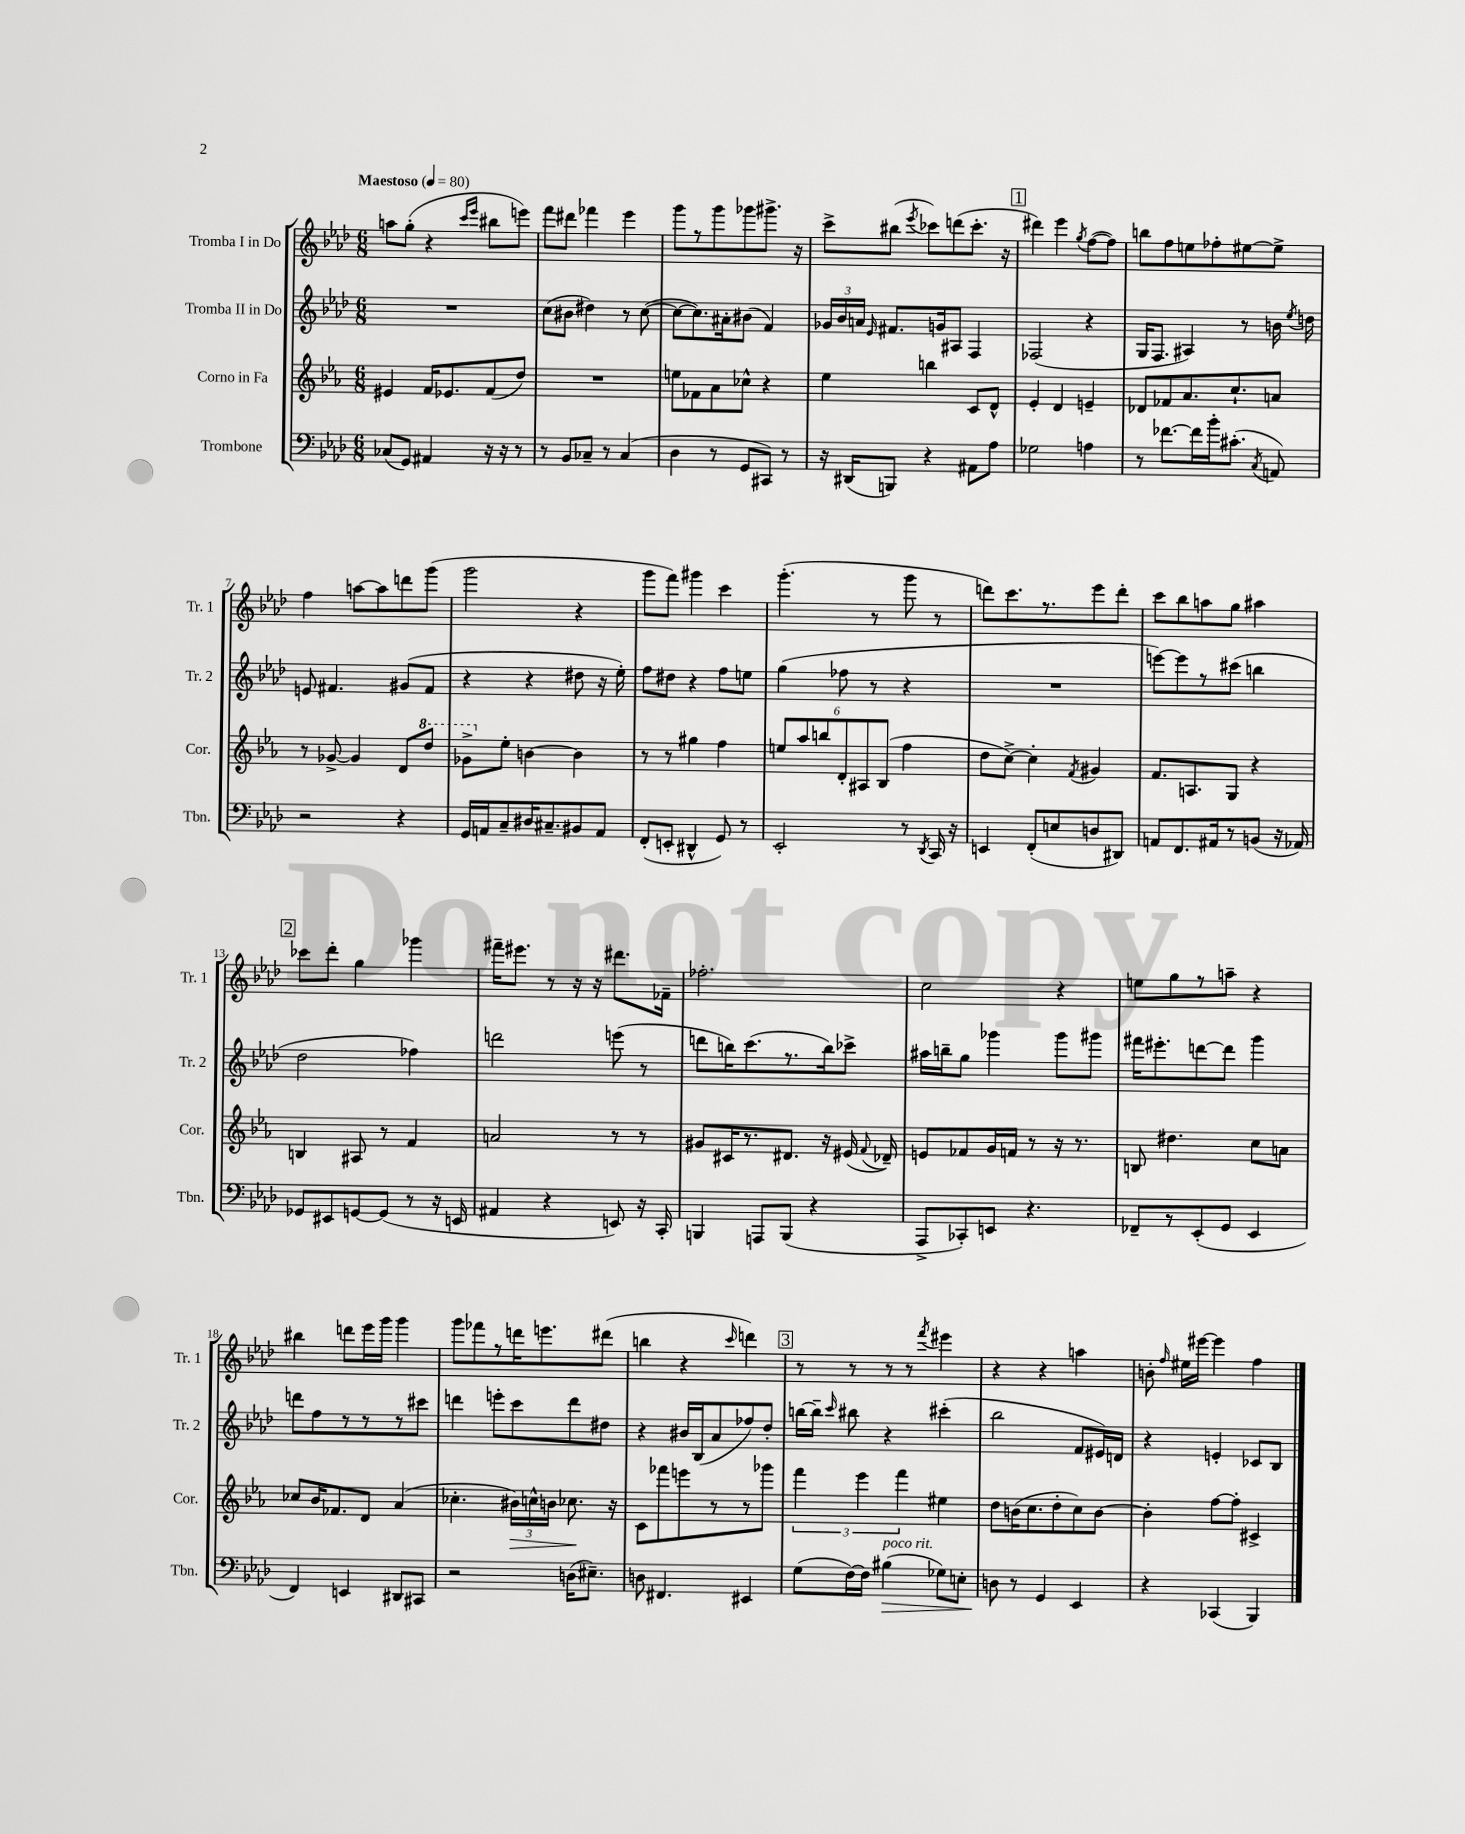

**kern	**kern	**kern	**kern
*staff4	*staff3	*staff2	*staff1
*clefF4	*clefG2	*clefG2	*clefG2
*k[b-e-a-d-]	*k[b-e-a-]	*k[b-e-a-d-]	*k[b-e-a-d-]
*M6/8	*M6/8	*M6/8	*M6/8
*MM80	*MM80	*MM80	*MM80
(8C-/L	4e#/	2.r	8aa\L
8GG/J)	.	.	(8gg'\J
4AA#/	16f/LK	.	4r
.	8.e-/	.	.
.	.	.	16qqccc/LL
.	.	.	16qqeee-/JJ
16r	(8f/	.	8bb#\L
16r	.	.	.
8r	8dd/J)	.	8eee\J)
=	=	=	=
8r	2.r	(8cc\L	8fff\L
8BB-/L	.	8b#\J	8ddd#\J
8C-~/J	.	4dd#\)	4fff-\
8r	.	.	.
(4C-/	.	8r	4eee-\
.	.	([8cc\	.
=	=	=	=
4D-\	8ee\L	8cc\_L	8ggg\L
.	8f-\	8.cc\])	8r
8r	8a-\	.	8ggg\
.	.	16a#'\k	.
8GG/L	8cc-^^\J	(8b#\J	8ggg-\
8CC#/J)	4r	4f/)	8.ggg#^\J
8r	.	.	.
.	.	.	16r
=	=	=	=
16r	4ee-\	24g-/LL	8ccc^\L
.	.	24b-/	.
(16DD#/LK	.	.	.
.	.	24a/JJ	.
.	.	16qqe-/	.
8BBB/J)	.	8.f#/L	(8bb#\J
.	.	.	8qeee-/
4r	4bb\	.	8ccc-\L)
.	.	16g/k	.
.	.	8A#/J	(8ddd\
8AA#\L	8c/L	4F/	8.ccc-'\J
8A-\J	8d^^/J	.	.
.	.	.	16r
=	=	=	=
2G-\	4e-'/	(2F-/	4ddd#\)
.	4d/	.	4eee-\
.	.	.	8qgg/
4A\	4e~/	4r	([8ff\L
.	.	.	8ff\]J)
=	=	=	=
8r	8d-/L	16G/LK	8bb\L
.	.	8.F/J	.
[8.f-\L	8f-/	.	8ff\
.	8.a-/	4A#/)	8ee\
16f-\]L	.	.	.
16b-'\J	.	.	8ff-'\
(8.c#'\J	8.cc`/	.	.
.	.	8r	[8ee#\
8qC/	.	.	.
8AA/)	8a/J	16b\	8ee#^\]J
.	.	8qee-/	.
.	.	16dd\	.
=	=	=	=
2r	8r	8e/	4ff\
.	[8g-^/	4.f#/	.
.	4g-/]	.	[8aa\L
.	.	.	8aa\]
4r	8d/L	(8g#/L	8ddd\
.	8ddd/J	8f#/J	(8ggg\J
=	=	=	=
16GG/LL	8gg-^\L	4r	2ggg\
16AA/J	.	.	.
8C~/	8ee-'\J	.	.
16D#/K	[4b\	4r	.
8.C#~/	.	.	.
8BB#/	4b\]	8dd#\	4r
8AA/J	.	16r	.
.	.	16ee-'\)	.
=	=	=	=
(8FF'/L	8r	8ff\L	8ggg\L
8EE'/J	8r	8dd#\J	8fff\J)
4DD#^^/	4gg#\	4r	4ggg#\
8GG/)	4ff\	8ff\L	4ccc\
8r	.	8ee\J	.
=	=	=	=
2EE-'/	12ee/L	(4gg\	(4.ggg'\
.	12aa-/	.	.
.	12bb/	.	.
.	12d'/	8ff-\	.
.	12A#/	.	.
.	.	8r	8r
.	(12B-/J	.	.
8r	4ff\	4r	8ggg\
8qDD-/	.	.	.
16CC/	.	.	8r
16r	.	.	.
=	=	=	=
4EE/	8dd\L	2.r	8ddd\L)
.	[8cc^\J)	.	8.ccc\
(8FF'/L	4cc'\]	.	.
.	.	.	8.r
8E/	.	.	.
.	8qf/	.	.
8D/	4g#/	.	8eee-\
8DD#/J)	.	.	8ddd'\J
=	=	=	=
8AA/L	8.f/L	[8eee\L)	8ccc\L
8.FF/	.	8eee\]	8bb-\
.	8.A/	.	.
.	.	8r	8aa\
16AA#/k	.	.	.
8r	8G/J	(8ccc#\J	8gg\J
(8BB/J	4r	4bb\	4aa#\
16r	.	.	.
16AA-/)	.	.	.
=	=	=	=
8GG-/L	4B/	2dd-\	8ccc-\L
8EE#/	.	.	8ddd-'\J
[8GG/	8A#/	.	4gg\
(8GG/]J	8r	.	.
8r	4f/	4ff-\)	4ggg-\
16r	.	.	.
16EE/	.	.	.
=	=	=	=
4AA#/	2a/	2ddd\	16fff#~\LK
.	.	.	8.eee#\J
4r	.	.	8r
.	.	.	16r
.	.	.	16r
8EE/)	8r	(8eee\	8.ddd#\L
16r	8r	8r	.
16CC'/	.	.	16f-~\Jk
=	=	=	=
4BBB/	8g#/L	8ddd\L	2.ff-'\
.	16c#/K	16bb\K)	.
.	8.r	(8.ccc\	.
8AAA/L	.	.	.
(8BBB/J	8.d#/J	8.r	.
4r	.	.	.
.	16r	16bb\k)	.
.	(16e#/	8ccc-^\J	.
.	8qqf/	.	.
.	16d-~/)	.	.
=	=	=	=
8AAA-^/L	8e/L	16aa#\LL	2cc\
.	.	16bb~\J	.
8CC-'/)	8f-/	8gg\J	.
8EE/J	16g/L	4ggg-\	.
.	16f/JJ	.	.
4.r	8r	.	.
.	16r	8ggg-\L	4r
.	8.r	.	.
.	.	8ggg#\J	.
=	=	=	=
8FF-~/L	8B/	16fff#\LK	8ee\L
.	.	8.eee#'\	.
8r	4.dd#\	.	8gg\
(8EE-'/	.	[8ddd\	8r
8GG/J	.	8ddd\]J	8aa~\J
4EE-/	8cc\L	4ggg\	4r
.	8a\J	.	.
=	=	=	=
4FF/)	8cc-/L	8ddd\L	4bb#\
.	16b-/K	8ff\	.
.	8.f-/	.	.
4EE/	.	8r	8ddd\L
.	8d/J	8r	16eee-\L
.	.	.	16ggg\JJ
8DD#/L	(4a-/	8r	4ggg\
8CC#/J	.	8ccc#\J	.
=	=	=	=
2r	4.cc-'\	4ddd\	8ggg\L
.	.	.	8fff-\
.	.	8eee'\L	8r
.	24b#\LL)	8ccc\	16ddd\K
.	24cc^^\	.	.
.	.	.	8.eee\
.	24b\JJ	.	.
(16D\LK	8.cc-\	8ddd\	.
8.E#~\J)	.	.	.
.	.	8dd#\J	(8ddd#\J
.	16r	.	.
=	=	=	=
8D\	8c\L	4r	4bb\
4.FF#/	8fff-\	.	.
.	8eee\	16b#/LL	4r
.	.	(16B-/J	.
.	8r	8a-/	.
.	.	.	16qqccc/
4EE#/	8r	8ff-/)	4ddd\)
.	8ggg-\J	8dd-'/J	.
=	=	=	=
(8G\L	6fff\	[16bb\LL	8r
.	.	16bb~\]JJ	.
.	.	16qqccc/	.
[16F\L)	.	8bb#\	8r
.	6eee-\	.	.
16F\]JJ	.	.	.
(4B#\	.	4r	8r
.	6fff\	.	.
.	.	.	8r
.	.	.	8qfff/
8G-\L)	4ee#\	(4ccc#'\	4eee#\
8E'\J	.	.	.
=	=	=	=
8D\	8dd\L	2bb-\	4r
8r	(16b\K	.	.
.	8.cc\	.	.
4GG/	.	.	4r
.	8dd'\	.	.
4EE-/	8cc\)	8f/L	4aa\
.	[8b\J	16e#/L)	.
.	.	16d/JJ	.
=	=	=	=
4r	4b'\]	4r	8b'\
.	.	.	16qqff/
.	.	.	16ee#\LL
.	.	.	[16eee#\JJ
(4CC-/	[8ff\L	4e'/	4eee#\]
.	8ff'\]J	.	.
4BBB-/)	4c#^/	8c-/L	4ff\
.	.	8B-/J	.
==	==	==	==
*-	*-	*-	*-
